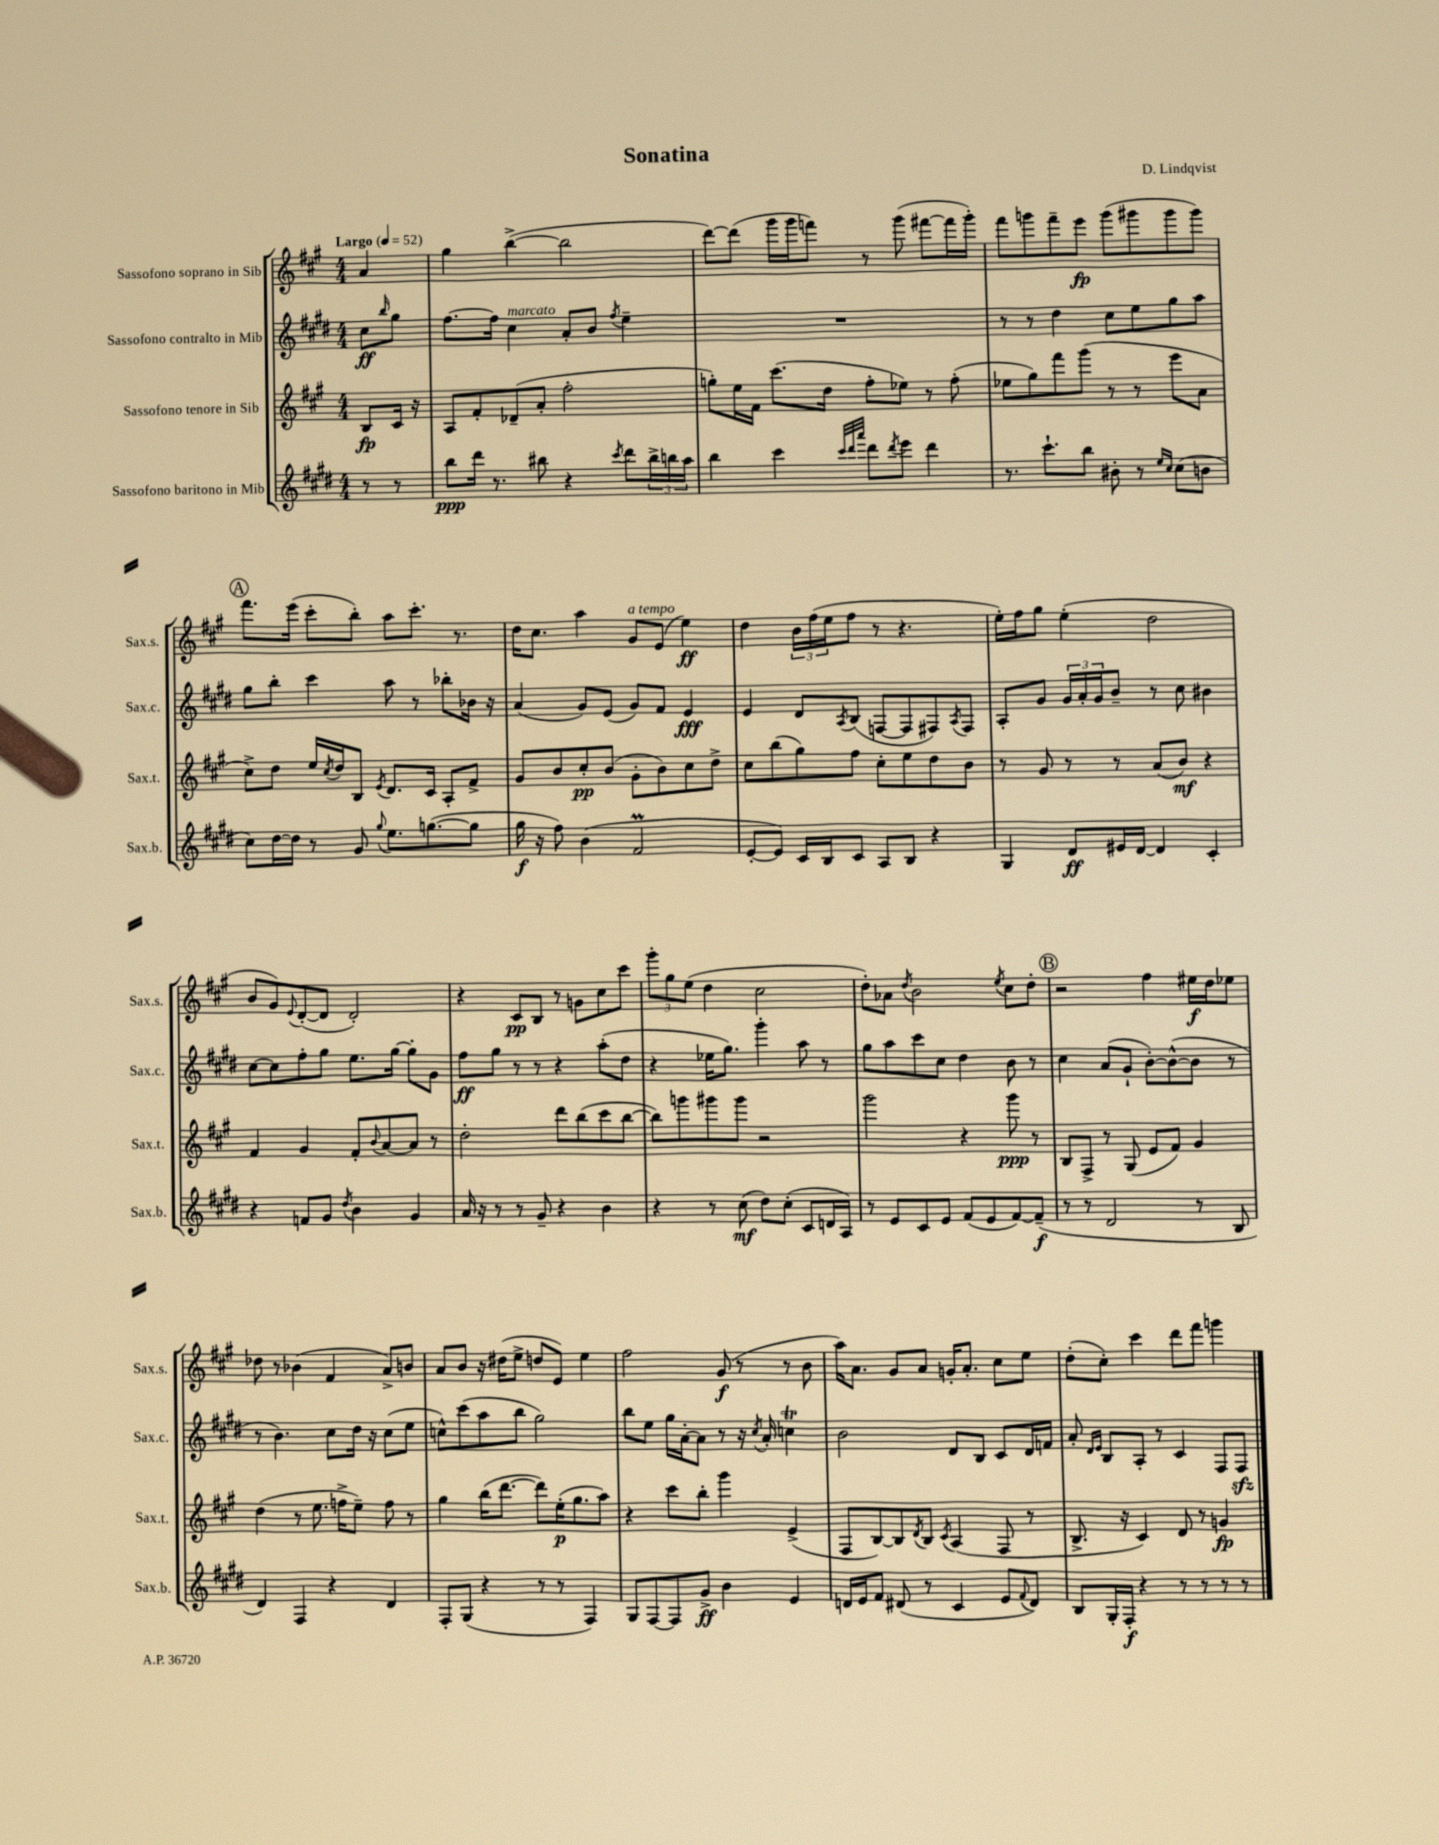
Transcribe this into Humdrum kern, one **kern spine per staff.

**kern	**kern	**kern	**kern
*staff4	*staff3	*staff2	*staff1
*clefG2	*clefG2	*clefG2	*clefG2
*k[f#c#g#d#]	*k[f#c#g#]	*k[f#c#g#d#]	*k[f#c#g#]
*M4/4	*M4/4	*M4/4	*M4/4
*MM52	*MM52	*MM52	*MM52
8r	8B/L	8cc#\L	4a/
.	.	16qqbb/	.
8r	16c#/Jk	8gg#\J	.
.	16r	.	.
=	=	=	=
8bb\L	8A/L	[8.ff#\L	4gg#\
16ddd#\Jk	8f#'/	.	.
8.r	.	16ff#\]Jk	.
.	(8d-~/	4cc#\	([4bb^\
8bb#\	8a'/J	.	.
4r	2ff#'\	8a'/L	2bb\]
.	.	8b/J	.
8qccc#/	.	8qff#/	.
8ddd#\L	.	4ee~\	.
24bb#^\L	.	.	.
24bb\	.	.	.
24aa\JJ	.	.	.
=	=	=	=
4bb\	8gg'\L)	1r	[8ddd\L)
.	16ee\L	.	(8ddd\]J
.	16f#\JJ	.	.
4ccc#\	(8.ccc#\L	.	16ggg#\LL
.	.	.	16ggg#\J
.	.	.	8fff\J)
.	16dd\Jk	.	.
32qqccc#/LLL	.	.	.
32qqddd#/	.	.	.
32qqaaa/JJJ	.	.	.
8ddd#\L	8ff#'\L	.	8r
8qddd#/	.	.	.
8eee\J	8ee-\J)	.	(8ggg#\
4ddd#\	8r	.	[8fff#\L
.	(8ff#'\	.	16fff#\]L
.	.	.	16ggg#'\JJ)
=	=	=	=
8.r	8ee-\L	8r	8fff#\L
.	8gg#\)	8r	8ggg\
8.ccc#`\L	.	.	.
.	8fff#\	4dd#\	8fff#~\
8bb\J	(8ggg#\J	.	8eee\J
8b#'\	8r	8cc#\L	(8ggg\L
8r	8r	8ee\	8ggg#\
16qqee/LL	.	.	.
16qqcc#/JJ	.	.	.
(8cc#\L	8eee\L	8gg#\	8ggg#\
8b\J	8a\J	8aa\J	8ggg#\J)
=	=	=	=
8cc#\L)	8cc#^\L)	8gg#\L	8.fff#\L
[16dd#\L	8dd\J	8bb'\J	.
16dd#\]JJ	.	.	(16eee\Jk
8r	16ee/LL	4ccc#\	8ccc#'\L
.	8qcc#/	.	.
.	16dd/J	.	.
8g#/	8B/J	.	8bb'\J)
8qqgg#/	8qe/	.	.
8.ee\L	8.d/L	8aa\	8aa\L
.	.	8r	8.ccc#'\J
([8.gg\	16c#/Jk	.	.
.	8A'/L	8bb-'\L	.
.	.	.	8.r
8gg\]J	8f#^/J	16b-\Jk	.
.	.	16r	.
=	=	=	=
16gg#\	8g#/L	(4a/	16dd\LK
16r	.	.	8.cc#\J
8ff#\)	8b/	.	.
(4b\	8cc#'/	8g#/L)	4aa\
.	(8b/J	(8e/J	.
2f#/	8g#'\L	8g#/L)	8g#/L
.	8b\)	8f#/J	(8e/J
.	8cc#\	4e/	4ee\)
.	8dd^\J	.	.
=	=	=	=
[8e'/L	8cc#\L	4e/	4dd\
8e/]J)	(8bb\	.	.
16c#/LL	8gg#\)	8d#/L	24b\LL
.	.	.	(24ff#\
16B/J	.	.	.
.	.	.	24ee\J
.	.	8qA/	.
8c#/J	8ff#\J	(8B/J	8ff#\J
8A/L	8cc#'\L	[8F/L	8r
8B/J	8ee\	8F/]	4.r
4r	8dd\	8F#/)	.
.	.	8qA/	.
.	8b\J	8F#/J	.
=	=	=	=
4G#/	8r	8A'/L	16ee'\LL)
.	.	.	16ff#\J
.	8g#/	8g#/J	8gg#\J
8d#/L	8r	24g#/LL	(4ee'\
.	.	24a'/	.
.	.	24g#/J	.
16e#/L	8r	8b~/J	.
[16d#/JJ	.	.	.
4d#/]	(8a/L	8r	2dd\
.	8b/J)	8cc#\	.
4c#'/	4r	4b#\	.
=	=	=	=
4r	4f#/	[8cc#\L	8b/L
.	.	8cc#\]	8g#/)
.	.	.	8qqe/
8f/L	4g#/	8ff#'\	([8d'/
8g#/J	.	8gg#\J	8d/]J
8qdd#/	.	.	.
4b\	8f#'/L	8.ee\L	2d'/)
.	8qqb/	.	.
.	[8a/	.	.
.	.	[16gg#\Jk	.
4g#/	8a/]J	8gg#'\]L	.
.	8r	8g#\J	.
=	=	=	=
16a/	2dd'\	8ff#\L	4r
16r	.	.	.
8r	.	8gg#\J	.
8r	.	8r	8c#/L
8g#~/	.	8r	8B/J
4r	8ddd\L	4r	8r
.	(8bb\	.	8g\L
4b\	8ccc#\	(8aa'\L	8cc#\
.	[8bb\J	8dd#\J	8ccc#\J
=	=	=	=
4r	8bb\]L)	4r	12ggg#'\L
.	.	.	12gg#\
.	8ggg\	.	.
.	.	.	(12ee\J
8r	8ggg#\	16ee-\LK	4dd\
.	.	8.gg#\J)	.
(8cc#\	8ggg#\J	.	.
8dd#\L)	2r	4ggg#'\	2cc#\
(8cc#'\J	.	.	.
8c#/L	.	8aa\	.
16d/L	.	8r	.
16A/JJ)	.	.	.
=	=	=	=
8r	2ggg#\	8gg#\L	8dd'\L)
8e/L	.	8aa\	8a-\J
.	.	.	8qdd/
8c#/	.	8ccc#\	2b\
8e/J	.	8cc#\J	.
(8f#/L	4r	4dd#\	.
8e/	.	.	.
.	.	.	8qee/
[8f#/)	8ggg#\	8b\	8cc#\L
(8f#~/]J	8r	8r	8dd'\J
=	=	=	=
8r	8B/L	4cc#\	2r
8r	8F#^/J	.	.
2d#/	8r	(8a/L	.
.	(8G#/	8g#`/J	.
.	8e/L	[8b'\L)	4ff#\
.	8f#/J)	(8b^^\_	.
8r	4g#/	8b\]J	16ee#\LL
.	.	.	16dd\J
8B/	.	8r	8ee-\J
=	=	=	=
4d#/)	(4dd\	8r	8dd-\
.	.	4.b\)	8r
4F#/	8r	.	(4b-\
.	8.ee\	.	.
4r	.	8cc#\L	4f#/
.	16ff^\LK	.	.
.	8ee~\J)	16dd#\Jk	.
.	.	16r	.
4d#/	8ff\	(8cc#\L	8a^/L)
.	8r	8ee\J	8b/J
=	=	=	=
8F#'/L	4gg#\	8cc^^\L)	8a/L
(8G#/J	.	(8ccc#\	8b/J
4r	(16bb\LK	8aa\	16r
.	[8.ddd\J	.	(16dd#\LK
.	.	8bb\J	8ee^\J
8r	8ddd\]L)	2gg#\)	8dd/L
8r	(16ee'\K	.	8e/J)
.	8.gg#\	.	.
4F#/)	.	.	4ee\
.	8aa\J)	.	.
=	=	=	=
8G#/L	4r	8bb\L	2ff#\
[8F#/	.	8ee\J	.
8F#/]	8ccc#\L	16gg#\LL	.
.	.	[16a'\J	.
8g#^/J	8bb'\J	8a\]J	.
4b\	4ggg#\	8r	(8g#/
.	.	16r	8r
.	.	8qcc#/	.
.	.	16a'/	.
4e/	(4e^/	4cc\	8r
.	.	.	8b\
=	=	=	=
16d/LL	8F#/L	2b\	16aa\LK)
16e/J	.	.	8.a\J
8f#/J	[8B/)	.	.
(8d#/	8B/]	.	8g#/L
.	8qd/	.	.
8r	8B/J	.	8a/J
.	8qc#/	.	.
4c#/	(4A/	8d#/L	16g'/LK
.	.	.	8.a'/J
.	.	8B/J	.
8e/L	8F#/	8c#/L	8cc#\L
8qqf#/	.	.	.
8d#/J)	8r	16d#/L	8ee\J
.	.	16f/JJ	.
=	=	=	=
8B/L	8.B^/	8a'/	(8dd'\L
.	.	16qqd#/LL	.
.	.	16qqe/JJ	.
16G#'/L	.	8B/L	8cc#'\J)
16F#'/JJ	16r	.	.
4r	4c#/)	8A'/J	4ccc#\
.	.	8r	.
8r	8d/	4c#/	8ddd\L
8r	8r	.	8fff#\J
8r	4g/	8F#/L	4ggg\
8r	.	8F#/J	.
==	==	==	==
*-	*-	*-	*-
